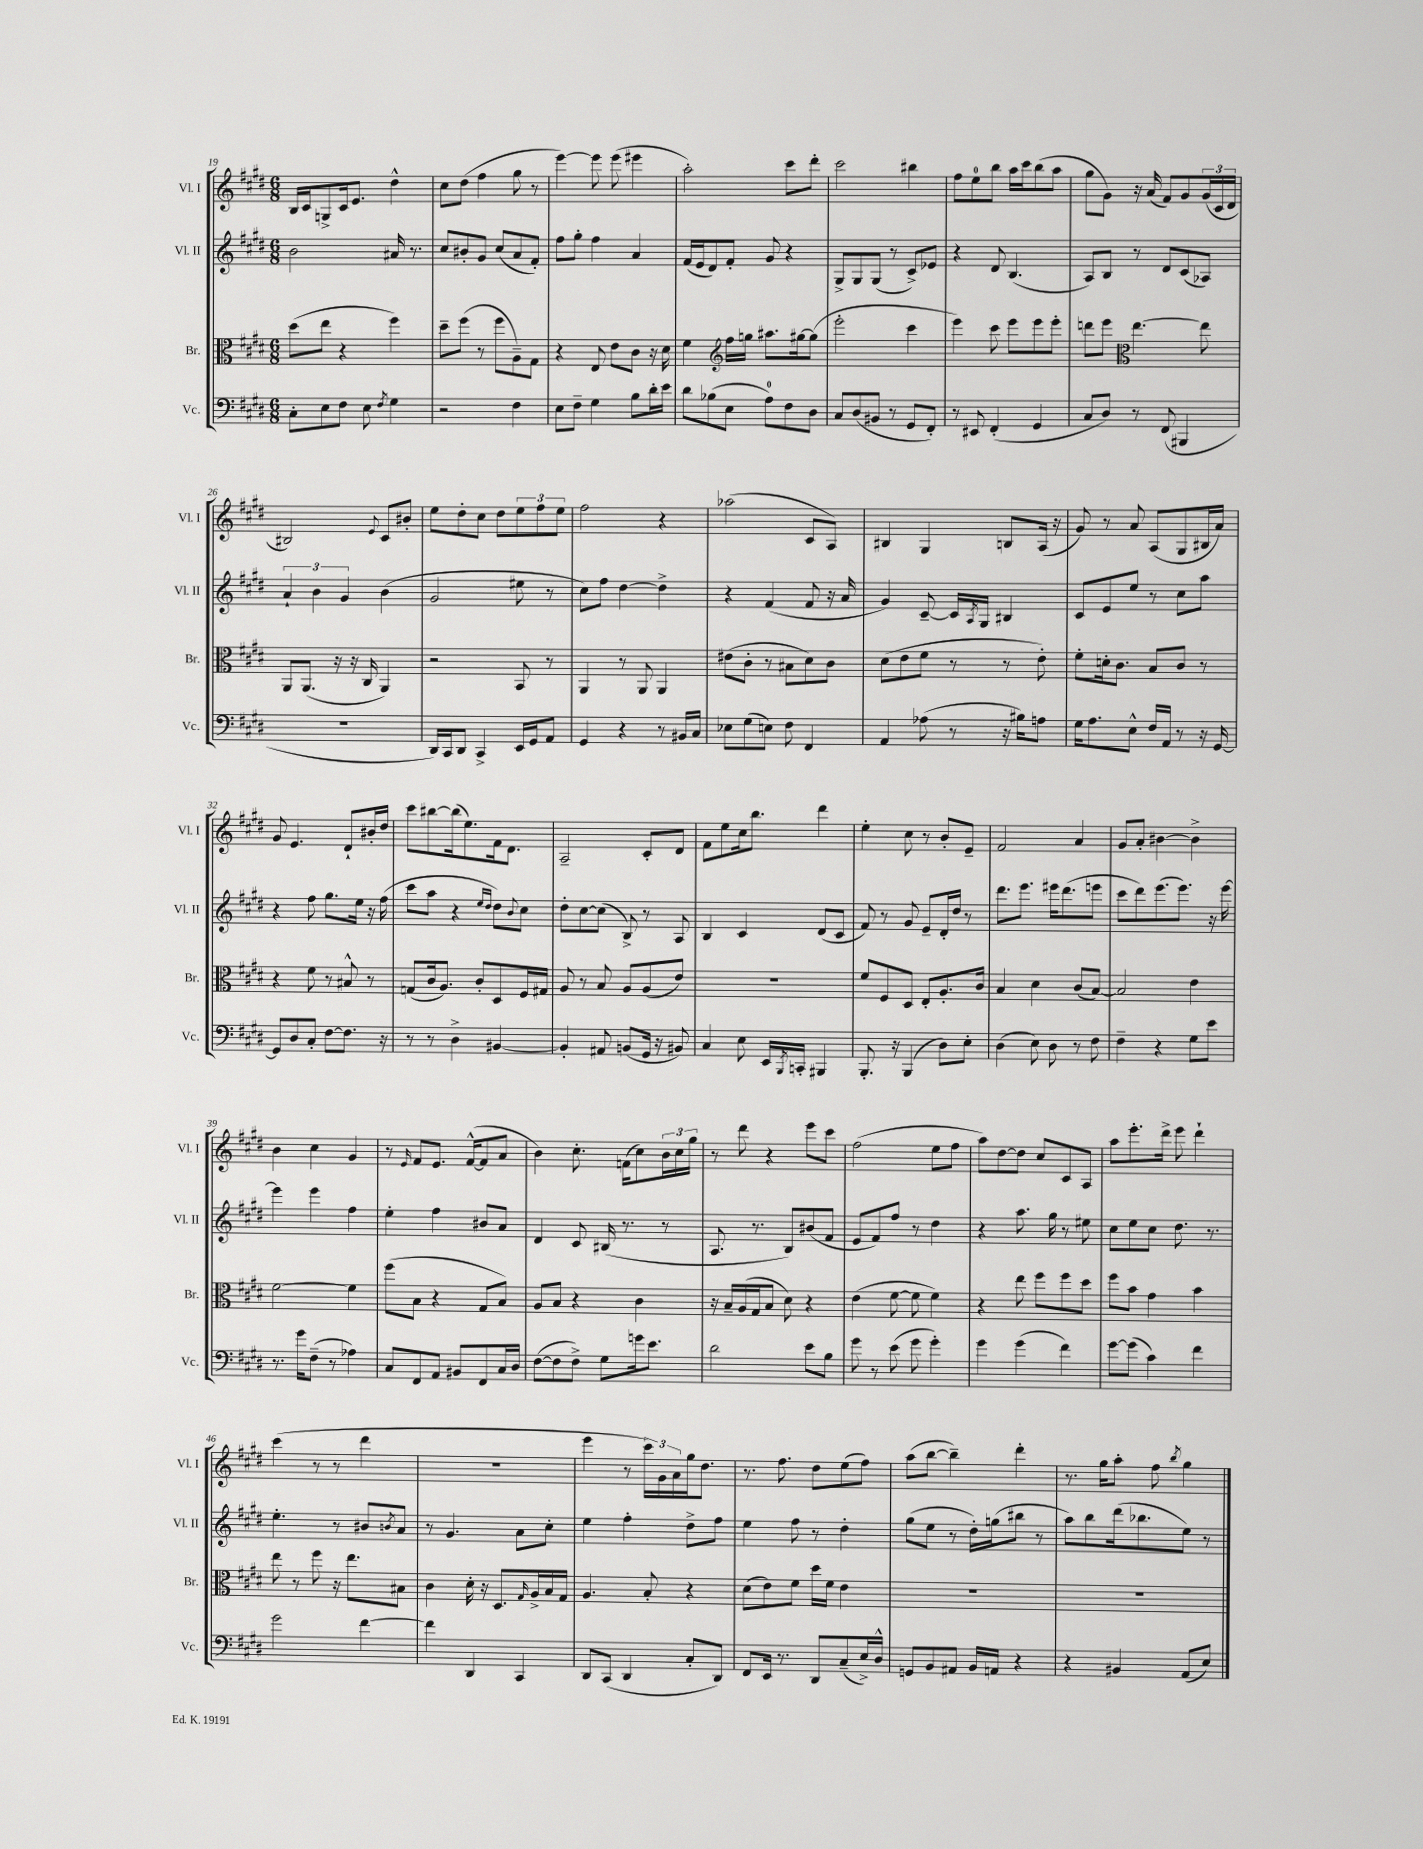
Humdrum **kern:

**kern	**kern	**kern	**kern
*staff4	*staff3	*staff2	*staff1
*clefF4	*clefC3	*clefG2	*clefG2
*k[f#c#g#d#]	*k[f#c#g#d#]	*k[f#c#g#d#]	*k[f#c#g#d#]
*M6/8	*M6/8	*M6/8	*M6/8
8C#'	(8dd#	2b	16B
.	.	.	16c#
8E	8ee	.	8G^
8F#	4r	.	16c#
.	.	.	8.e
8E	.	.	.
8qF#	.	.	.
4G#	4ff#)	16a#	4dd#^^
.	.	8.r	.
=	=	=	=
2r	8dd#~	8cc#	8cc#
.	(8ff#	8b#'	(8dd#
.	8r	8g#	4ff#
.	8ff#	(8cc#	.
4F#	8A~)	8a	8gg#
.	8G#	8f#')	8r
=	=	=	=
8E	4r	8ff#	[4eee)
8F#~	.	8gg#'	.
4G#	8E	4ff#	8eee]
.	8e	.	(8eee
8B	8c#	4a	4eee#
16d#'	16r	.	.
16e	16d#	.	.
=	=	=	=
8d#	4f#	(16f#	2aa')
.	.	16e	.
(8B-	.	8d#)	.
*	*clefG2	*	*
8E	16ff#	8f#'	.
.	16gg	.	.
8A)	8.aa#	8g#	.
8F#	.	4r	8ccc#
.	[16gg#	.	.
8D#	(8gg#]	.	8ddd#'
=	=	=	=
8C#	2eee'	8G#^	2ccc#
(8D#	.	8G#	.
8BB#	.	(8G#	.
8r	.	8r	.
8GG#	4ccc#	8c#^)	4bb#
8FF#')	.	8e-	.
=	=	=	=
8r	4eee)	4r	8ff#
8EE#	.	.	8ee
(4FF#'	8ccc#	8d#	8bb
.	8eee	(4.B	16aa
.	.	.	16ccc#
4GG#	8eee	.	(8bb
.	8eee'	.	8aa
=	=	=	=
8C#	8ddd	8A)	8gg#
8D#)	8eee	8B	8g#)
*	*clefC3	*	*
8r	[4.ee	8r	16r
.	.	.	(16a
(8FF#	.	8d#	8f#)
4BBB#	.	(8c#	8g#
.	8ee]	8A-)	(24g#
.	.	.	24c#
.	.	.	24d#
=	=	=	=
2.r	8AA	6a`	2B#)
.	(8.AA	.	.
.	.	6b	.
.	16r	.	.
.	.	6g#	.
.	16r	.	.
.	16C#	.	.
.	.	.	8qqe
.	4AA)	(4b	8c#
.	.	.	8b#'
=	=	=	=
16DD#)	2r	2g#	8ee
16CC#	.	.	.
8DD#	.	.	8dd#'
4CC#^	.	.	8cc#
.	.	.	8dd#
16EE	8BB	8ee#	12ee
16GG#	.	.	.
.	.	.	12ff#
8AA	8r	8r	.
.	.	.	12ee
=	=	=	=
4GG#	4AA	8cc#)	2ff#
.	.	8ff#	.
4r	8r	[4dd#	.
.	8AA	.	.
8r	4AA	4dd#^]	4r
16BB#	.	.	.
16C#	.	.	.
=	=	=	=
8E-	(8e#	4r	(2aa-
(8G#	8c#'	.	.
8E)	8r	(4f#	.
8F#	8B#	.	.
4FF#	8d#)	8f#	8c#
.	8c#	16r	8A)
.	.	16a	.
=	=	=	=
4AA	(8d#	4g#)	4B#
.	8e	.	.
(8A-	8f#	[8c#~	4G#
8r	8r	16c#]	.
.	.	8qA	.
.	.	16G#	.
16r	8r	4B#	8B
16B#)	.	.	.
8A	8e')	.	(16A
.	.	.	16r
=	=	=	=
16G#	8f#'	8c#	8g#)
8.A	.	.	.
.	16d'	8e	8r
.	8.c#	.	.
8E^^	.	8ee	8a
16F#	8B	8r	(8A
16AA	.	.	.
8r	8c#	8cc#	8G#
16r	8r	8aa	16B#
[16GG#	.	.	16a)
=	=	=	=
8GG#]	4r	4r	8g#
8D#	.	.	4.e
8C#'	8f#	8ff#	.
[8F#	8r	8.gg#	.
8.F#]	8B#^^	.	8d#`
.	.	16ee	.
.	8r	16r	16b#'
16r	.	(16ff#	16dd#
=	=	=	=
8r	(8G	8ccc#	8ccc#
8r	16c#	8aa	[8bb#
.	8.A)	.	.
4D#^	.	4r	(16bb#]
.	.	.	8.ee)
.	8c#'	.	.
.	.	16qqee	.
.	.	16qqdd#	.
[4BB#	8D#	8dd#)	16f#
.	.	.	8.d#
.	.	8qqb	.
.	16F#	8cc#	.
.	16G#	.	.
=	=	=	=
4BB#']	8A	8dd#'	2A~
.	8r	[8cc#	.
8AA#	8B	(8cc#]	.
(8BB	8A	8B^)	.
16GG#	(8A	8r	8c#'
16r	.	.	.
8BB#)	8e)	8A	8d#
=	=	=	=
4C#	2.r	4B	8f#
.	.	.	8ee
8E	.	4c#	16cc#
.	.	.	8.bb
16EE	.	.	.
8qBBB	.	.	.
16CC'	.	.	.
4BBB#	.	(8d#	4ddd#
.	.	8c#	.
=	=	=	=
8.BBB'	8f#	8f#)	4ee'
.	8F#	8r	.
16r	.	.	.
(4BBB	8D#	8g#	8cc#
.	8E'	8e~	8r
8D#)	8.A'	16d#'	8b'
.	.	16dd#	.
8E'	.	8r	8e~
.	16c#	.	.
=	=	=	=
(4D#	4B	8.ddd#	2f#
.	.	8.eee	.
8E)	4d#	.	.
8D#	.	16eee#	.
.	.	(8.ddd#	.
8r	(8c#	.	4a
8F#	[8B)	8eee	.
=	=	=	=
4F#~	2B]	8ccc#	8g#
.	.	8ddd#)	8a'
4r	.	(8.eee	[4b#
.	.	8.eee)	.
8G#	4e	.	4b#^]
8e	.	16r	.
.	.	[16eee	.
=	=	=	=
8.r	[2f#	4eee]	4b
16g#	.	.	.
(8F#~	.	4eee	4cc#
8r	.	.	.
4A-)	4f#]	4ff#	4g#
=	=	=	=
8C#	(8ff#	4ee'	8r
.	.	.	16qqe
8FF#	8B	.	8f#
8AA	4r	4ff#	8.e
8BB#	.	.	.
.	.	.	([16f#^^
8FF#	8G#	8b#	8f#]
16C#	8B)	8a	8a
16D#	.	.	.
=	=	=	=
([8F#	8A	4d#	4b)
8F#]	8B	.	.
8F#^)	4r	8c#	8.cc#'
8G#	.	(16B#	.
.	.	8.r	(16f
16g	4c#	.	8cc#)
8.e	.	.	.
.	.	8r	24b
.	.	.	24cc#
.	.	.	24gg#
=	=	=	=
2d#	16r	8.A	8r
.	16B~	.	.
.	(16A	.	8ddd#
.	16G#	8.r	.
.	8B	.	4r
.	8d#)	8B)	.
8e	4r	(8b#	8eee
8B	.	8f#	8ccc#
=	=	=	=
8g#	(4e	8e	(2ff#
8r	.	8f#)	.
(8e	[8f#	8ff#	.
8g#	8f#]	8r	.
4g#')	4f#)	4dd#	8ee
.	.	.	8ff#
=	=	=	=
4g#	4r	4r	8aa)
.	.	.	[8dd#
(4g#	8ee	8.aa	8dd#]
.	8ff#	.	8cc#
.	.	16gg#	.
4f#)	8ff#	8r	8c#
.	8dd#	8ee#	8A
=	=	=	=
[8g#	8ff#	8cc#	8aa
(8g#]	8b	8ee	8.eee'
4c#)	4g#	8cc#	.
.	.	.	16ddd#^
.	.	8.dd#	8eee
4f#	4b	.	4ddd#`
.	.	8.r	.
=	=	=	=
2g#	8ee	4.ee'	(4ccc#
.	8r	.	.
.	8ff#	.	8r
.	16r	8r	8r
.	8.ee	.	.
[4f#	.	8b#	4ddd#
.	.	8qb	.
.	8B#	8a	.
=	=	=	=
4f#]	4c#	8r	2.r
.	.	4.g#	.
4DD#	16d#'	.	.
.	16r	.	.
.	8.D#	.	.
4CC#	.	8a	.
.	16qqG#	.	.
.	16A^	.	.
.	16B	8cc#'	.
.	16G#	.	.
=	=	=	=
8DD#	4.A	4ee	4eee
(8CC#	.	.	.
4DD#	.	4ff#'	8r
.	8B'	.	24ccc#)
.	.	.	24g#
.	.	.	24a
8C#'	4r	8dd#^	16gg#
.	.	.	8.dd#
8DD#)	.	8ff#	.
=	=	=	=
8FF#	(8d#	4ee	8.r
16EE	8e)	.	.
8.r	.	.	8.ff#
.	8f#	8ff#	.
8DD#	16dd#	8r	8dd#
.	16f#	.	.
(8C#~	4e	4dd#'	(8ee
16E^)	.	.	8ff#)
16D#^^	.	.	.
=	=	=	=
8GG	2.r	(8gg#	(8aa
8BB	.	8ee	[8bb
8AA#	.	8r	4bb~])
16BB	.	16dd#')	.
16AA	.	(16gg	.
4r	.	8bb#	4ddd#'
.	.	8r	.
=	=	=	=
4r	2.r	8aa)	8.r
.	.	8bb	.
.	.	.	16gg#
4BB#	.	(16ddd#	8aa'
.	.	8.bb-	.
.	.	.	8ff#
.	.	.	8qbb
(8AA	.	8ee)	4gg#
8E)	.	8r	.
==	==	==	==
*-	*-	*-	*-
